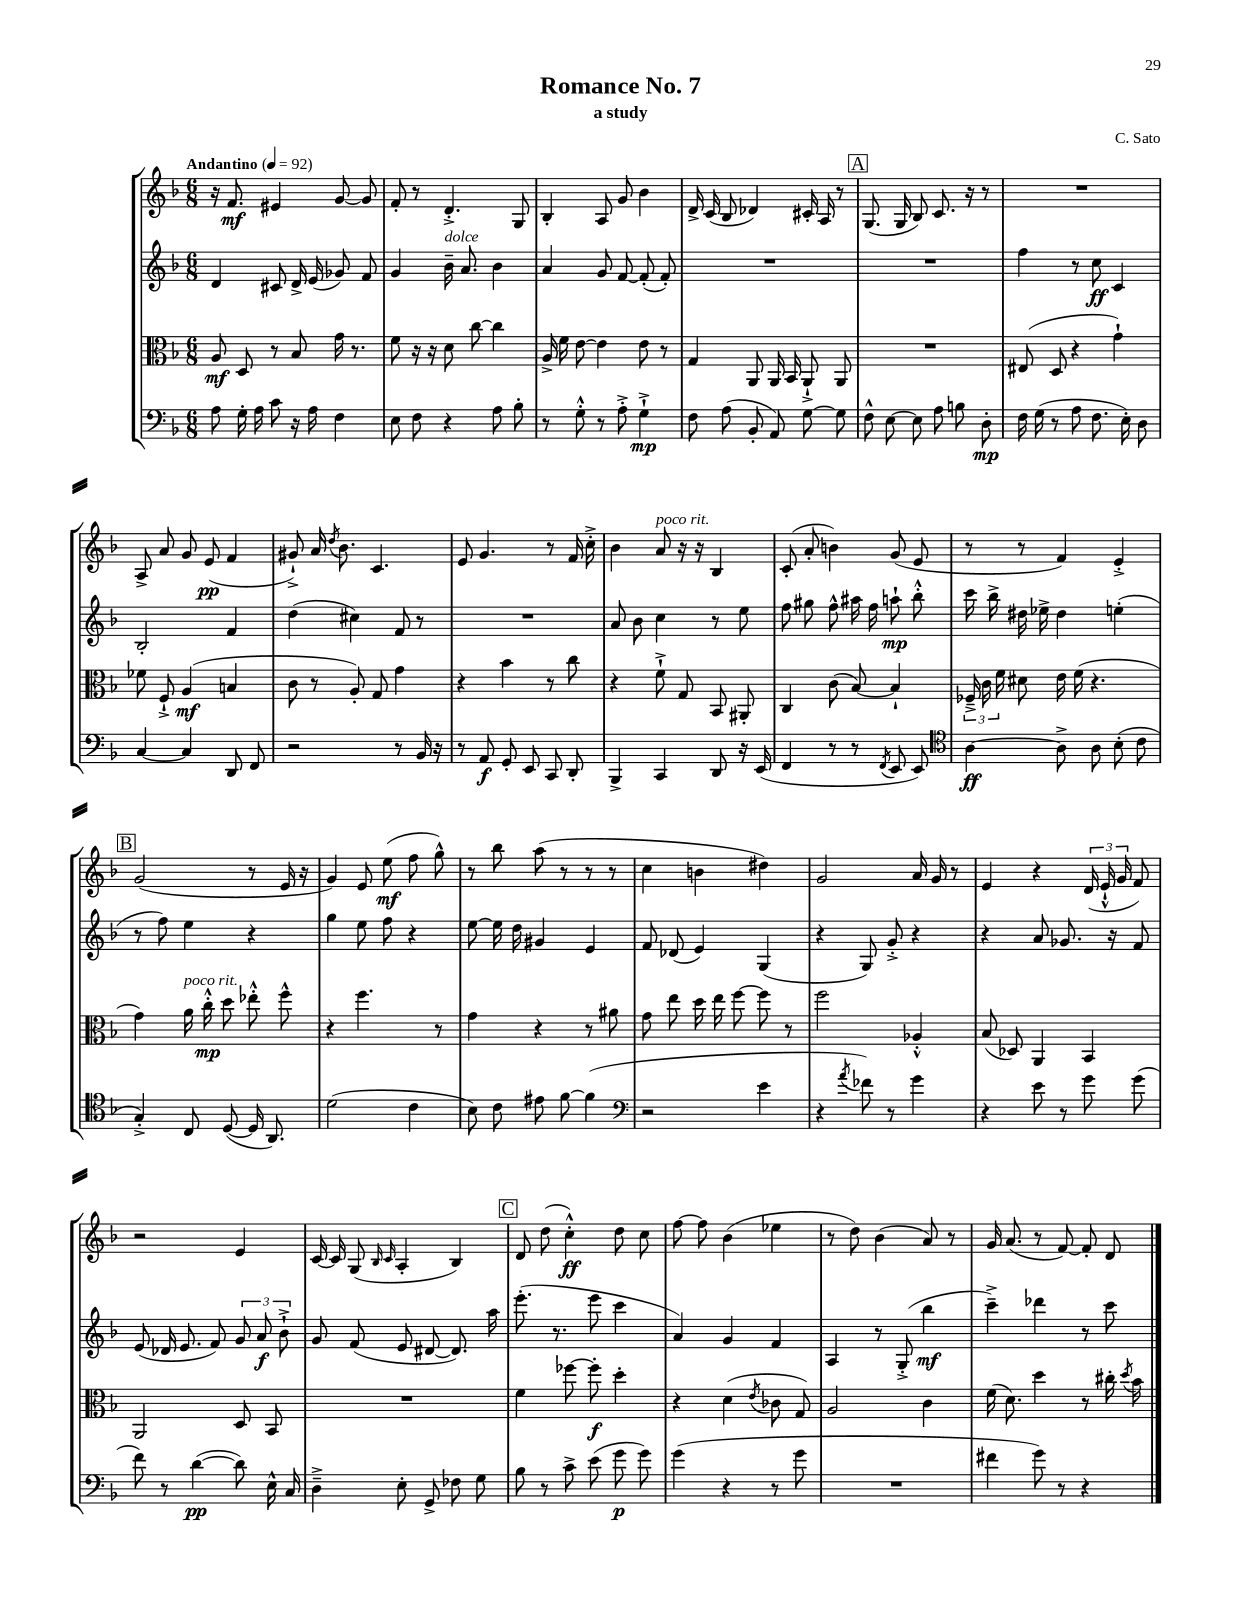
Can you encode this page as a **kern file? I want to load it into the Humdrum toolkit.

**kern	**kern	**kern	**kern
*staff4	*staff3	*staff2	*staff1
*clefF4	*clefC3	*clefG2	*clefG2
*k[b-]	*k[b-]	*k[b-]	*k[b-]
*M6/8	*M6/8	*M6/8	*M6/8
*MM92	*MM92	*MM92	*MM92
8A\	8A/	4d/	16r
.	.	.	8.f/
16G'\	8D/	.	.
16A\	.	.	.
8c\	8r	8c#/	4e#/
16r	8B-/	16d^/	.
16A\	.	(16e/	.
4F\	16g\	8g-/)	[8g/
.	8.r	.	.
.	.	8f/	8g/]
=	=	=	=
8E\	8f\	4g/	8f'/
8F\	16r	.	8r
.	16r	.	.
4r	8d\	16b-~\	4.d'^/
.	.	8.a/	.
.	[8cc\	.	.
8A\	4cc\]	4b-\	.
8B-'\	.	.	8G/
=	=	=	=
8r	16A^/	4a/	4B-'/
.	16f\	.	.
8G'^^\	[8e\	.	.
8r	4e\]	8g/	8A/
8A'^\	.	[8f/	8g/
4G`^\	8e\	(8f'/]	4b-\
.	8r	8f'/)	.
=	=	=	=
8F\	4G/	2.r	16d^/
.	.	.	(16c/
(8A\	.	.	8B-/
8BB-'/	8AA/	.	4d-/)
8AA/)	16AA/	.	.
.	16BB-/	.	.
[8G\	8AA`^/	.	16c#'/
.	.	.	16A/
8G\]	8AA/	.	8r
=	=	=	=
8F^^\	2.r	2.r	(8.G/
[8E\	.	.	.
.	.	.	16G/
8E\]	.	.	8B-/)
8A\	.	.	8.c/
8B\	.	.	.
.	.	.	16r
8D'\	.	.	8r
=	=	=	=
16F\	(8E#/	4ff\	2.r
(16G\	.	.	.
8r	8D/	.	.
8A\	4r	8r	.
8.F\	.	8cc\	.
.	4g`\)	4c/	.
16E'\)	.	.	.
8D\	.	.	.
=	=	=	=
[4C/	8f-\	2B-'/	8A^/
.	8F`^/	.	8a/
4C/]	(4A/	.	8g/
.	.	.	(8e/
8DD/	4B/	4f/	4f/
8FF/	.	.	.
=	=	=	=
2r	8c\	(4dd\	8g#`^/)
.	8r	.	16a/
.	.	.	8qdd/
.	.	.	8.b-\
.	8A'/)	4cc#\)	.
.	8G/	.	4.c/
8r	4g\	8f/	.
16BB-/	.	8r	.
16r	.	.	.
=	=	=	=
8r	4r	2.r	8e/
8AA/	.	.	4.g/
8GG'/	4b-\	.	.
8EE/	.	.	.
8CC/	8r	.	8r
8DD'/	8cc\	.	16f/
.	.	.	16cc'^\
=	=	=	=
4BBB-^/	4r	8a/	4b-\
.	.	8b-\	.
4CC/	8f`^\	4cc\	8a/
.	8G/	.	16r
.	.	.	16r
8DD/	8BB-/	8r	4B-/
16r	8AA#'/	8ee\	.
(16EE/	.	.	.
=	=	=	=
4FF/	4C/	8ff\	(8c'/
.	.	8gg#\	8a'/
8r	(8c\	8ff^^\	4b\)
8r	[8B-/)	16aa#\	.
.	.	16ff\	.
8qFF/	.	.	.
8EE/	4B-`/]	8aa`\	(8g/
8EE/)	.	8bb-'^^\	8e/
=	=	=	=
*clefC4	*	*	*
[4A\	24F-~^/	16ccc\	8r
.	24c\	.	.
.	.	16bb-^\	.
.	24f\	.	.
.	8d#\	16dd#\	8r
.	.	16ee-^\	.
8A^\]	16e\	4dd#\	4f/)
.	(16f\	.	.
8A\	4.r	.	.
(8B-'\	.	(4ee'\	4e'^/
8c\	.	.	.
=	=	=	=
4G'^/)	4g\)	8r	(2g/
.	.	8ff\)	.
8C/	16a\	4ee\	.
.	16cc'^^\	.	.
([8D/	8dd\	.	.
16D/]	8ee-'^^\	4r	8r
8.AA/)	.	.	.
.	8ff^^\	.	16e/
.	.	.	16r
=	=	=	=
(2d\	4r	4gg\	4g/)
.	4.ff\	8ee\	8e/
.	.	8ff\	(8ee\
4c\	.	4r	8ff\
.	8r	.	8gg^^\)
=	=	=	=
8B-\)	4g\	[8ee\	8r
8c\	.	16ee\]	8bb-\
.	.	16dd\	.
8e#\	4r	4g#/	(8aa\
[8f\	.	.	8r
(4f\]	8r	4e/	8r
.	8a#\	.	8r
=	=	=	=
*clefF4	*	*	*
2r	8g\	8f/	4cc\
.	8ee\	(8d-/	.
.	16dd\	4e/)	4b\
.	16ee\	.	.
.	[8ff\	.	.
4e\	8ff\]	(4G/	4dd#\)
.	8r	.	.
=	=	=	=
4r	2ff\	4r	2g/
8qa/	.	.	.
8f-\)	.	8G/)	.
8r	.	8g'^/	.
4g\	4A-'^^/	4r	16a/
.	.	.	16g/
.	.	.	8r
=	=	=	=
4r	(8B-/	4r	4e/
.	8D-/)	.	.
8e\	4AA/	8a/	4r
8r	.	8.g-/	.
8g\	4BB-/	.	(24d/
.	.	.	24e`^^/
.	.	16r	.
.	.	.	24g/
(8g\	.	8f/	8f/)
=	=	=	=
8f\)	2AA/	(8e/	2r
8r	.	16d-/	.
.	.	8.e/	.
([4d\	.	.	.
.	.	8f/)	.
8d\])	8D/	12g/	4e/
.	.	12a/	.
16E^^\	8BB-/	.	.
.	.	12b-`^\	.
16C/	.	.	.
=	=	=	=
4D~^\	2.r	8g/	[16c/
.	.	.	16c/]
.	.	(8f/	(8G/
.	.	.	16qqB-/
.	.	.	16qqc/
8E'\	.	8e/	4A'/
8GG^/	.	[8d#/	.
8F-\	.	8.d#/])	4B-/)
8G\	.	.	.
.	.	16aa\	.
=	=	=	=
8B-\	4f\	(8.eee'\	8d/
8r	.	.	(8dd\
.	.	8.r	.
8c^\	[8ff-\	.	4cc'^^\)
(8e\	8ff-'\]	8eee\	.
8g\	4dd'\	4ccc\	8dd\
8g\)	.	.	8cc\
=	=	=	=
(4g\	4r	4a/)	[8ff\
.	.	.	8ff\]
4r	(4d\	4g/	(4b-\
.	8qe/	.	.
8r	8c-\	4f/	4ee-\
8g\	8G/)	.	.
=	=	=	=
2.r	2A/	4A/	8r
.	.	.	8dd\)
.	.	8r	(4b-\
.	.	(8G'^/	.
.	4c\	4bb-\	8a/)
.	.	.	8r
=	=	=	=
4f#\	(16f\	4ccc~^\)	16g/
.	8.d\)	.	(8.a/
8g\)	4dd\	4ddd-\	8r
8r	.	.	[8f/)
4r	8r	8r	8f'/]
.	16cc#'\	8ccc\	8d/
.	8qdd/	.	.
.	16b-\	.	.
==	==	==	==
*-	*-	*-	*-
